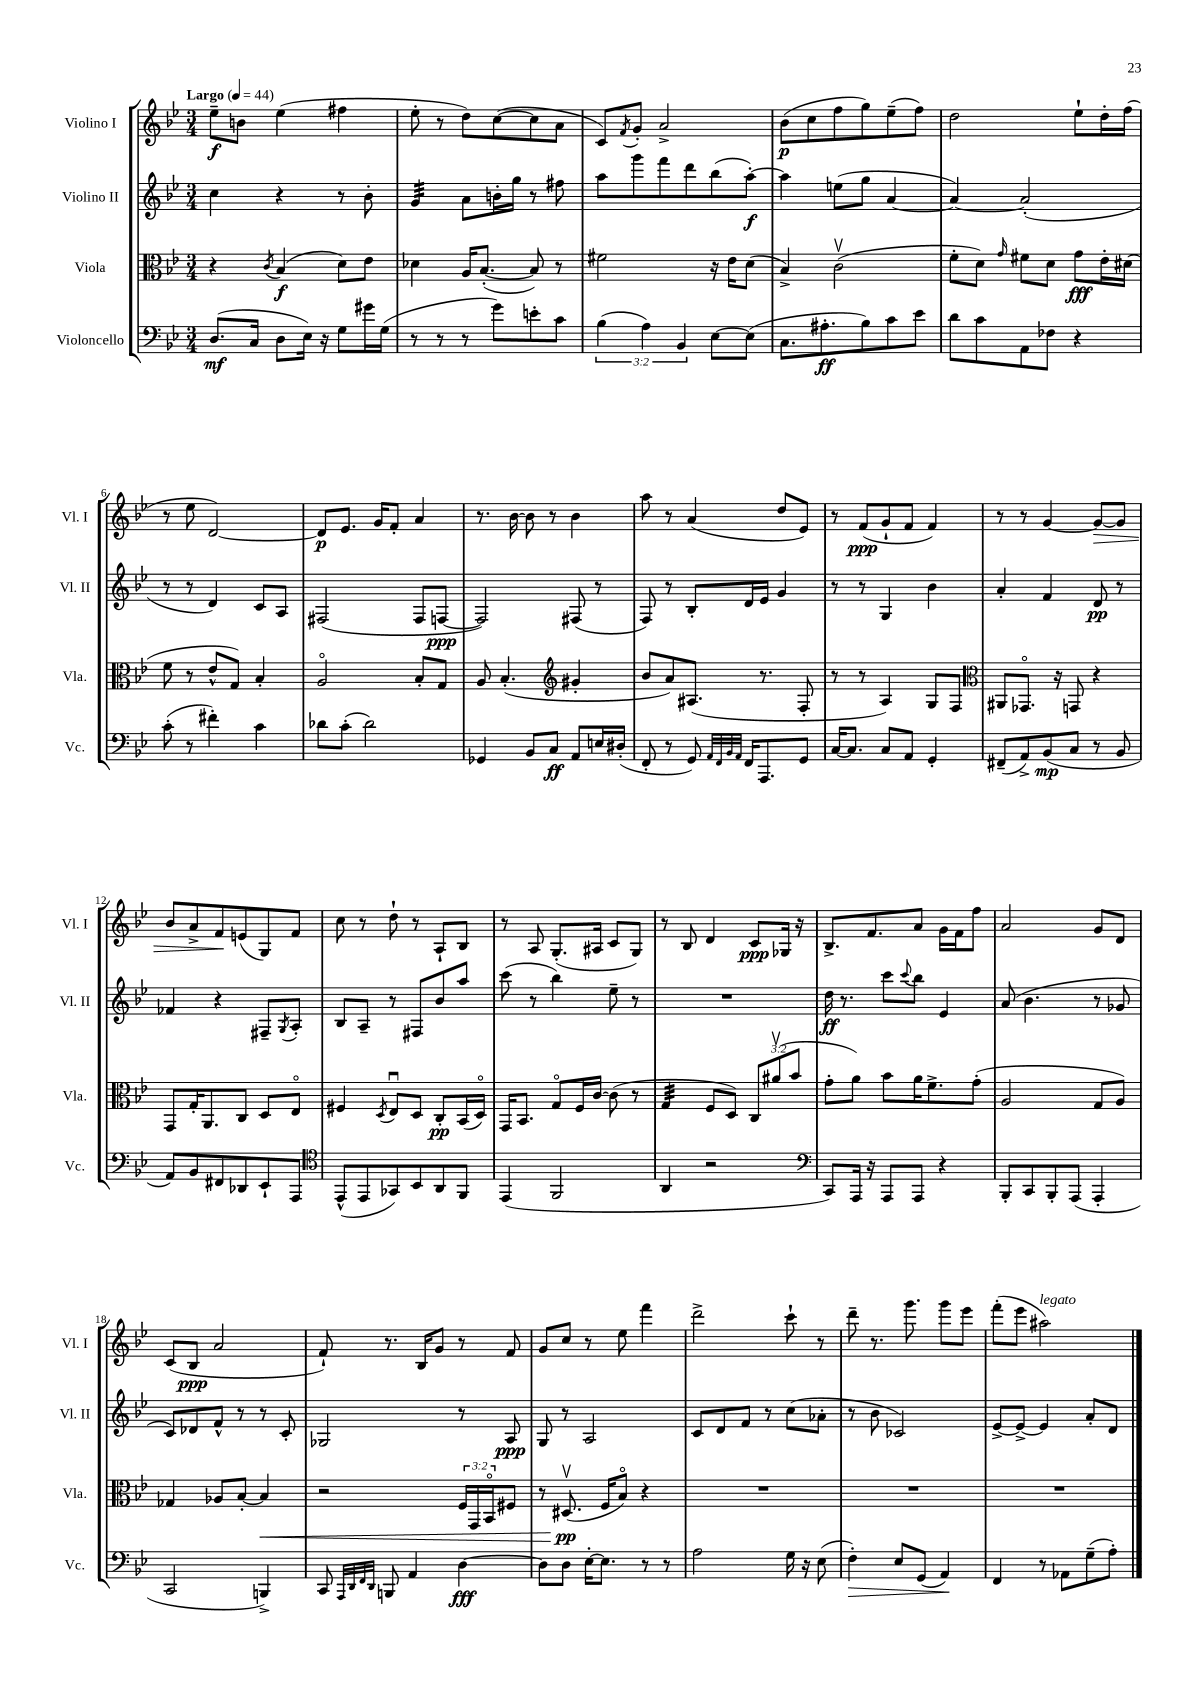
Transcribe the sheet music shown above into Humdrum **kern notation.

**kern	**kern	**kern	**kern
*staff4	*staff3	*staff2	*staff1
*clefF4	*clefC3	*clefG2	*clefG2
*k[b-e-]	*k[b-e-]	*k[b-e-]	*k[b-e-]
*M3/4	*M3/4	*M3/4	*M3/4
*MM44	*MM44	*MM44	*MM44
(8.D	4r	4cc	8ee-~
.	.	.	8b
16C	.	.	.
.	8qc	.	.
8D	(4B-	4r	(4ee-
16E-)	.	.	.
16r	.	.	.
8G	8d)	8r	4ff#
16g#	8e-	8b-'	.
(16G	.	.	.
=	=	=	=
8r	4d-	4g	8ee-'
8r	.	.	8r
8r	16A	8a	8dd)
.	([8.B-'	.	.
8g)	.	16b'	([8cc
.	.	16gg	.
8e'	8B-])	8r	8cc]
8c	8r	8ff#	8a
=	=	=	=
(6B-	2f#	8aa	8c)
.	.	.	8qf
.	.	8ggg	8g'
6A)	.	.	.
.	.	8fff	2a^
6BB-	.	.	.
.	.	8ddd	.
[8E-	16r	(8bb-	.
.	16e-	.	.
(8E-]	(8d	[8aa')	.
=	=	=	=
8.C	4B-^)	4aa]	(8b-
.	.	.	8cc
8.A#'	.	.	.
.	(2cv	(8ee	8ff
8B-)	.	8gg	8gg)
8c	.	[4a	(8ee-~
8e-	.	.	8ff)
=	=	=	=
8d	8f'	4a_)	2dd
8c	8d)	.	.
.	16qqg	.	.
8AA	8f#	(2a']	.
8F-	8d	.	.
4r	8g	.	8ee-`
.	16e-'	.	16dd'
.	(16d#	.	(16ff
=	=	=	=
(8c'	8f	8r	8r
8r	8r	8r	8ee-
4f#')	8e-^^	4d)	[2d)
.	8G)	.	.
4c	4B-'	8c	.
.	.	8A	.
=	=	=	=
8d-	2Ao	(2F#	8d]
(8c'	.	.	8.e-
2d-)	.	.	.
.	.	.	16g
.	.	.	8f'
.	8B-'	8F#	4a
.	8G	[8F	.
=	=	=	=
4GG-	8A	2F])	8.r
.	(4.B-'	.	.
.	.	.	[16b-
8BB-	.	.	8b-]
8C	.	.	8r
*	*clefG2	*	*
8AA	4g#'	(8F#	4b-
16E	.	8r	.
(16D#'	.	.	.
=	=	=	=
8FF'	8b-	8F)	8aa
8r	8a)	8r	8r
8GG)	(8.A#	8B-'	(4a
32qqAA	.	.	.
32qqFF	.	.	.
32qqBB-	.	.	.
32qqAA	.	.	.
16FF	.	16d	.
8.AAA	8.r	16e-	.
.	.	4g	8dd
8GG	8F'	.	8e-)
=	=	=	=
[16C	8r	8r	8r
8.C]	.	.	.
.	8r	8r	(8f
8C	4A)	4G	8g`
8AA	.	.	8f
4GG'	8G	4b-	4f)
.	8F	.	.
=	=	=	=
*	*clefC3	*	*
(8FF#~	8AA#	4a'	8r
8AA^)	8.GG-o	.	8r
(8BB-	.	4f	[4g
.	16r	.	.
8C	8GG	.	.
8r	4r	8d	8g_
8BB-	.	8r	8g]
=	=	=	=
8AA)	8GG	4f-	8b-
8BB-	16G'	.	8a^
.	8.AA	.	.
8FF#	.	4r	8f
8DD-	8C	.	(8e
8EE-`	8D	8F#~	8G)
.	.	8qG	.
8AAA	8E-o	8A'	8f
=	=	=	=
*clefC4	*	*	*
(8EE-^^	4F#	8B-	8cc
8EE-	.	8A~	8r
.	8qD	.	.
8GG-)	8E-u	8r	8dd`
8BB-	8D	8F#	8r
8AA	8C'	8b-	8A`
8FF	(16BB-	8aa	8B-
.	16Do)	.	.
=	=	=	=
(4EE-	16GG	(8ccc	8r
.	8.BB-	.	.
.	.	8r	8A
2FF	8Go	4bb-)	(8.G'
.	16F	.	.
.	[16c	.	16A#
.	(8c]	8ee-~	8c
.	8r	8r	8G)
=	=	=	=
4AA	4G	2.r	8r
.	.	.	8B-
2r	8F	.	4d
.	8D)	.	.
.	12C	.	8c
.	(12a#v	.	.
.	.	.	16G-
.	12b-	.	.
.	.	.	16r
=	=	=	=
*clefF4	*	*	*
8CC)	8g'	16dd	8.B-^
.	.	8.r	.
16AAA	8a)	.	.
16r	.	.	8.f
8AAA	8b-	8ccc	.
.	.	8qqccc	.
8AAA	16a	8bb-	8a
.	8.f^	.	.
4r	.	4e-	16g
.	.	.	16f
.	(8g'	.	8ff
=	=	=	=
8BBB-'	2A	(8a	2a
8CC	.	4.b-	.
8BBB-'	.	.	.
(8AAA	.	.	.
4AAA'	8G	8r	8g
.	8A)	8g-	8d
=	=	=	=
2CC	4G-	8c)	(8c
.	.	8d-	8B-
.	8A-	8f^^	2a
.	[8B-'	8r	.
4BBB^)	4B-]	8r	.
.	.	8c'	.
=	=	=	=
8CC	2r	2G-	8f`)
32qqAAA	.	.	.
32qqDD	.	.	.
32qqFF	.	.	.
32qqDD	.	.	.
8BBB	.	.	8.r
4AA	.	.	.
.	.	.	16B-
.	.	.	8g
[4D	24F	8r	8r
.	24GG	.	.
.	24BB-o	.	.
.	8F#	8A	8f
=	=	=	=
8D]	8r	8G	8g
8D	(8.D#v	8r	8cc
[16E-'	.	2A	8r
8.E-]	16F	.	.
.	8B-o)	.	8ee-
8r	4r	.	4fff
8r	.	.	.
=	=	=	=
2A	2.r	8c	2ddd^
.	.	8d	.
.	.	8f	.
.	.	8r	.
16G	.	(8cc	8ccc`
16r	.	.	.
(8E-	.	8a-'	8r
=	=	=	=
4F')	2.r	8r	8ddd~
.	.	8b-	8.r
8E-	.	2c-)	.
.	.	.	8.ggg
(8GG	.	.	.
4AA)	.	.	8ggg
.	.	.	8eee-
=	=	=	=
4FF	2.r	[8e-^	(8fff'
.	.	8e-^_	8eee-
8r	.	4e-]	2aa#)
8AA-	.	.	.
(8G~	.	8a'	.
8A')	.	8d	.
==	==	==	==
*-	*-	*-	*-
